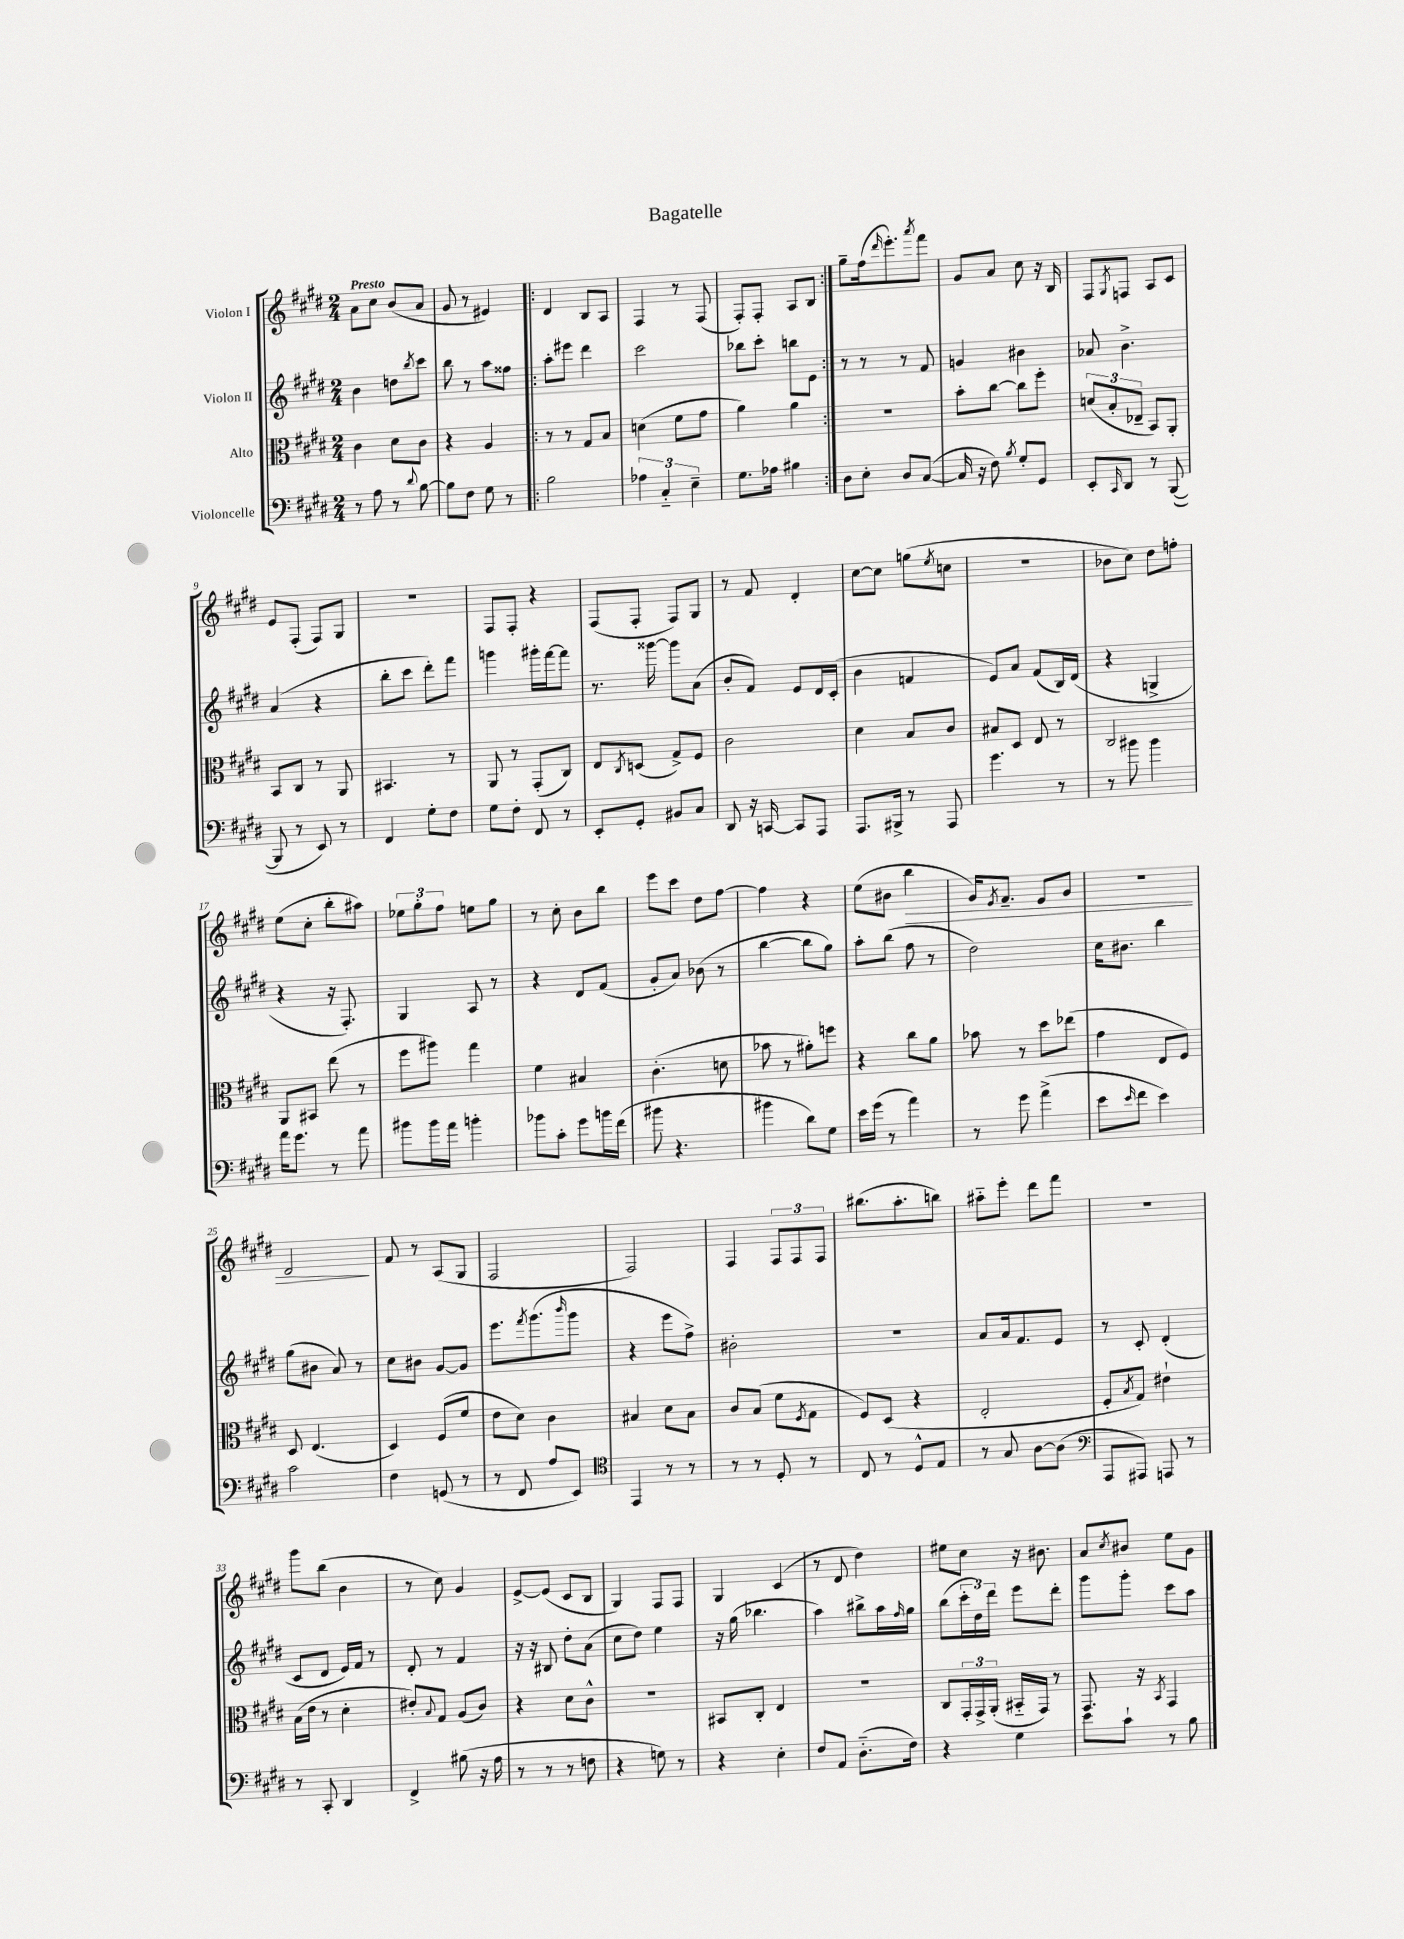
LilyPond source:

\header { title = "Bagatelle" }
<<
\new StaffGroup <<
\new Staff = "s0" \with { instrumentName = "Violon I" } {
    \clef treble \key e \major \numericTimeSignature \time 2/4 \tempo "Presto"
    a'8 cis''8 b'8( a'8 |
    gis'8 r8 eis'4) |
    \repeat volta 2 { dis'4 b8 a8 |
    fis4 r8 fis8( |
    fis8-.) fis8-. a8 b8 | }
    gis''8-- fis''16( \grace { dis'''16 } e'''8.-.) \acciaccatura { a'''8 } fis'''8 |
    gis'8 a'8 cis''8 r16 b16 |
    fis8 \acciaccatura { gis8 } f8 a8 cis'8 |
    e'8 fis8-.( fis8) gis8 |
    r2 |
    fis8 fis8-. r4 |
    fis8( fis8-. fis8) gis8 |
    r8 fis'8 dis'4-. |
    cis''8~ cis''8 g''8( \acciaccatura { e''8 } c''8 |
    r2 |
    bes'8 cis''8) dis''8 f''8-. |
    e''8( cis''8-. b''8-. ais''8) |
    \tuplet 3/2 { ees''8 gis''8-. fis''8 } e''8 gis''8 |
    r8 cis''8-. b'8 b''8 |
    e'''8 cis'''8 dis''8 fis''8~ |
    fis''4 r4 |
    e''8( bis'8 b''4\> |
    gis'16) \acciaccatura { e'8 } fis'8.-- e'8 gis'8 |
    r2 |
    dis'2\! |
    fis'8 r8 a8( gis8 |
    fis2 |
    fis2) |
    fis4 \tuplet 3/2 { fis8 fis8 fis8 } |
    bis''8.( a''8.-. b''8) |
    ais''8-_ e'''8-. dis'''8 fis'''8 |
    r2 |
    gis'''8 b''8( b'4 |
    r8 cis''8) gis'4 |
    e'8~-> e'8( cis'8 b8 |
    gis4) fis8 fis8 |
    gis4 cis'4( |
    r8 dis'8 dis''4) |
    eis''8 cis''8 r16 bis'8. |
    a'8 \acciaccatura { cis''8 } bis'8 e''8 gis'8 \bar "|." |
}
\new Staff = "s1" \with { instrumentName = "Violon II" } {
    \clef treble \key e \major \numericTimeSignature \time 2/4
    b'4 d''8 \acciaccatura { b''8 } cis'''8 |
    b''8 r8 a''8 fisis''8 |
    \repeat volta 2 { a''8-. eis'''8 dis'''4 |
    cis'''2 |
    bes''8 cis'''8-. b''8 e'8 | }
    r8 r8 r8 fis'8 |
    g'4 bis'4 |
    aes'8 b'4.-> |
    a'4( r4 |
    b''8-. cis'''8 dis'''8-.) fis'''8 |
    g'''4 gis'''16-. fis'''16~ fis'''8 |
    r8. gisis'''16~ gisis'''8 a'8( |
    b'8-. fis'8) e'8 dis'16 cis'16-.( |
    b'4 f'4 |
    e'8) a'8 fis'8( b16) dis'16( |
    r4 g4-> |
    r4 r16 fis8.-.) |
    gis4 a8 r8 |
    r4 dis'8 fis'8( |
    gis'8-. a'8) bes'8( r8 |
    b''4~ b''8 gis''8) |
    a''8-. b''8( fis''8 r8 |
    dis''2) |
    cis''16 bis'8. b''4 |
    gis''8( bis'8 a'8) r8 |
    cis''8 bis'8 gis'8~ gis'8 |
    e'''8. \acciaccatura { fis'''8 } gis'''8.( \grace { b'''16 } gis'''8 |
    r4 e'''8 fis''8->) |
    bis'2-. |
    R2 |
    a'8 a'16 fis'8. e'8 |
    r8 cis'8-. dis'4-.( |
    cis'8 dis'8 e'16) fis'16 r8 |
    dis'8-. r8 fis'4 |
    r16 r16 bis8 dis''8-. a'8( |
    cis''8 dis''8) e''4 |
    r16 gis''16( bes''4. |
    a''4) bis''8-> a''16 \grace { fis''16 } gis''16 |
    b''8( \tuplet 3/2 { cis'''16-. dis''16) dis'''16 } e'''8 dis'''8-. |
    gis'''8 gis'''8-. cis'''8 a''8 \bar "|." |
}
\new Staff = "s2" \with { instrumentName = "Alto" } {
    \clef alto \key e \major \numericTimeSignature \time 2/4
    cis'4 dis'8 cis'8 |
    r4 a4 |
    \repeat volta 2 { r8 r8 gis8 b8 |
    d'4( fis'8 gis'8 |
    a'4) a'4 | }
    r2 |
    b'8-. cis''8~ cis''8 fis''8-. |
    \tuplet 3/2 { d'8( b8-. ees8-- } b,8) a,8-. |
    b,8 cis8 r8 a,8 |
    bis,4. r8 |
    a,8 r8 gis,8-.( cis8) |
    e8 \acciaccatura { cis8 } d8( gis8->) fis8 |
    cis'2 |
    dis'4 b8 cis'8 |
    bis8 dis8 e8 r8 |
    cis2 |
    a,8 bis,8 e''8( r8 |
    fis''8 ais''8) gis''4 |
    fis'4 bis4 |
    cis'4.-.( d'8 |
    bes'8 r8 ais'8-.) f''8 |
    r4 cis''8 a'8 |
    bes'8 r8 dis''8 ees''8( |
    gis'4 e8 fis8) |
    dis8 e4.( |
    dis4) fis8( fis'8 |
    e'8 dis'8) cis'4 |
    bis4 dis'8 bis8 |
    cis'8 b8( fis'8 \acciaccatura { fis8 } gis8 |
    fis8) dis8( r4 |
    e2-. |
    fis8-. \acciaccatura { b8 } gis8) eis'4-! |
    b16( e'16 r8 dis'4-. |
    eis'8-.) \appoggiatura { b8 } gis8 a8( cis'8) |
    r4 dis'8 cis'8-^ |
    R2 |
    bis,8 cis8-. e4 |
    r2 |
    cis8 \tuplet 3/2 { gis,16-. gis,16-> a,16-.( } bis,16-_ gis,16) r8 |
    gis,8. r16 \acciaccatura { b,8 } gis,4 \bar "|." |
}
\new Staff = "s3" \with { instrumentName = "Violoncelle" } {
    \clef bass \key e \major \numericTimeSignature \time 2/4
    r8 a8 r8 \appoggiatura { dis'8 } b8~ |
    b8 fis8 gis8 r8 |
    \repeat volta 2 { b2 |
    \tuplet 3/2 { aes4 cis4-_ e4-- } |
    gis8. aes16 bis4 | }
    dis8 e8-. dis8 cis8~( |
    cis16 r16 fis8) \acciaccatura { b8 } gis8-. gis,8 |
    e,8-. \grace { cis,16 } dis,8 r8 b,,8~( |
    b,,8 r8 e,8) r8 |
    fis,4 gis8-. fis8 |
    gis8 fis8-. fis,8 r8 |
    e,8-. gis,8-. bis,8 cis8 |
    dis,8 r16 c,16~ c,8 a,,8 |
    a,,8. bis,,16-> r8 a,,8 |
    gis'4. r8 |
    r8 bis'8 bis'4 |
    a'16 gis'8. r8 a'8 |
    bis'8 bis'16 a'16 b'4-. |
    bes'8 cis'8-. gis'8 b'16 fis'16( |
    bis'8 r4. |
    bis'4 dis'8) gis8 |
    e'16 gis'16( r8 a'4) |
    r8 gis'8 a'4->( |
    e'8 \grace { e'16 } fis'8 e'4) |
    cis'2 |
    fis4 g,8( r8 |
    r8 fis,8 a8 e,8) |
    \clef tenor e,4 r8 r8 |
    r8 r8 dis8-. r8 |
    cis8 r8 dis8-^ e8 |
    r8 gis8 a8~ a8( |
    \clef bass a,,8 ais,,8) a,,8 r8 |
    r8 cis,8-. dis,4 |
    fis,4-> bis8( r16 a16 |
    r8 r8 r8 f8 |
    r4 g8) r8 |
    r4 e4-. |
    fis8 a,8 dis8.-_( fis16) |
    r4 gis4 |
    e'8 cis'8-! r8 b8 \bar "|." |
}
>>
>>
